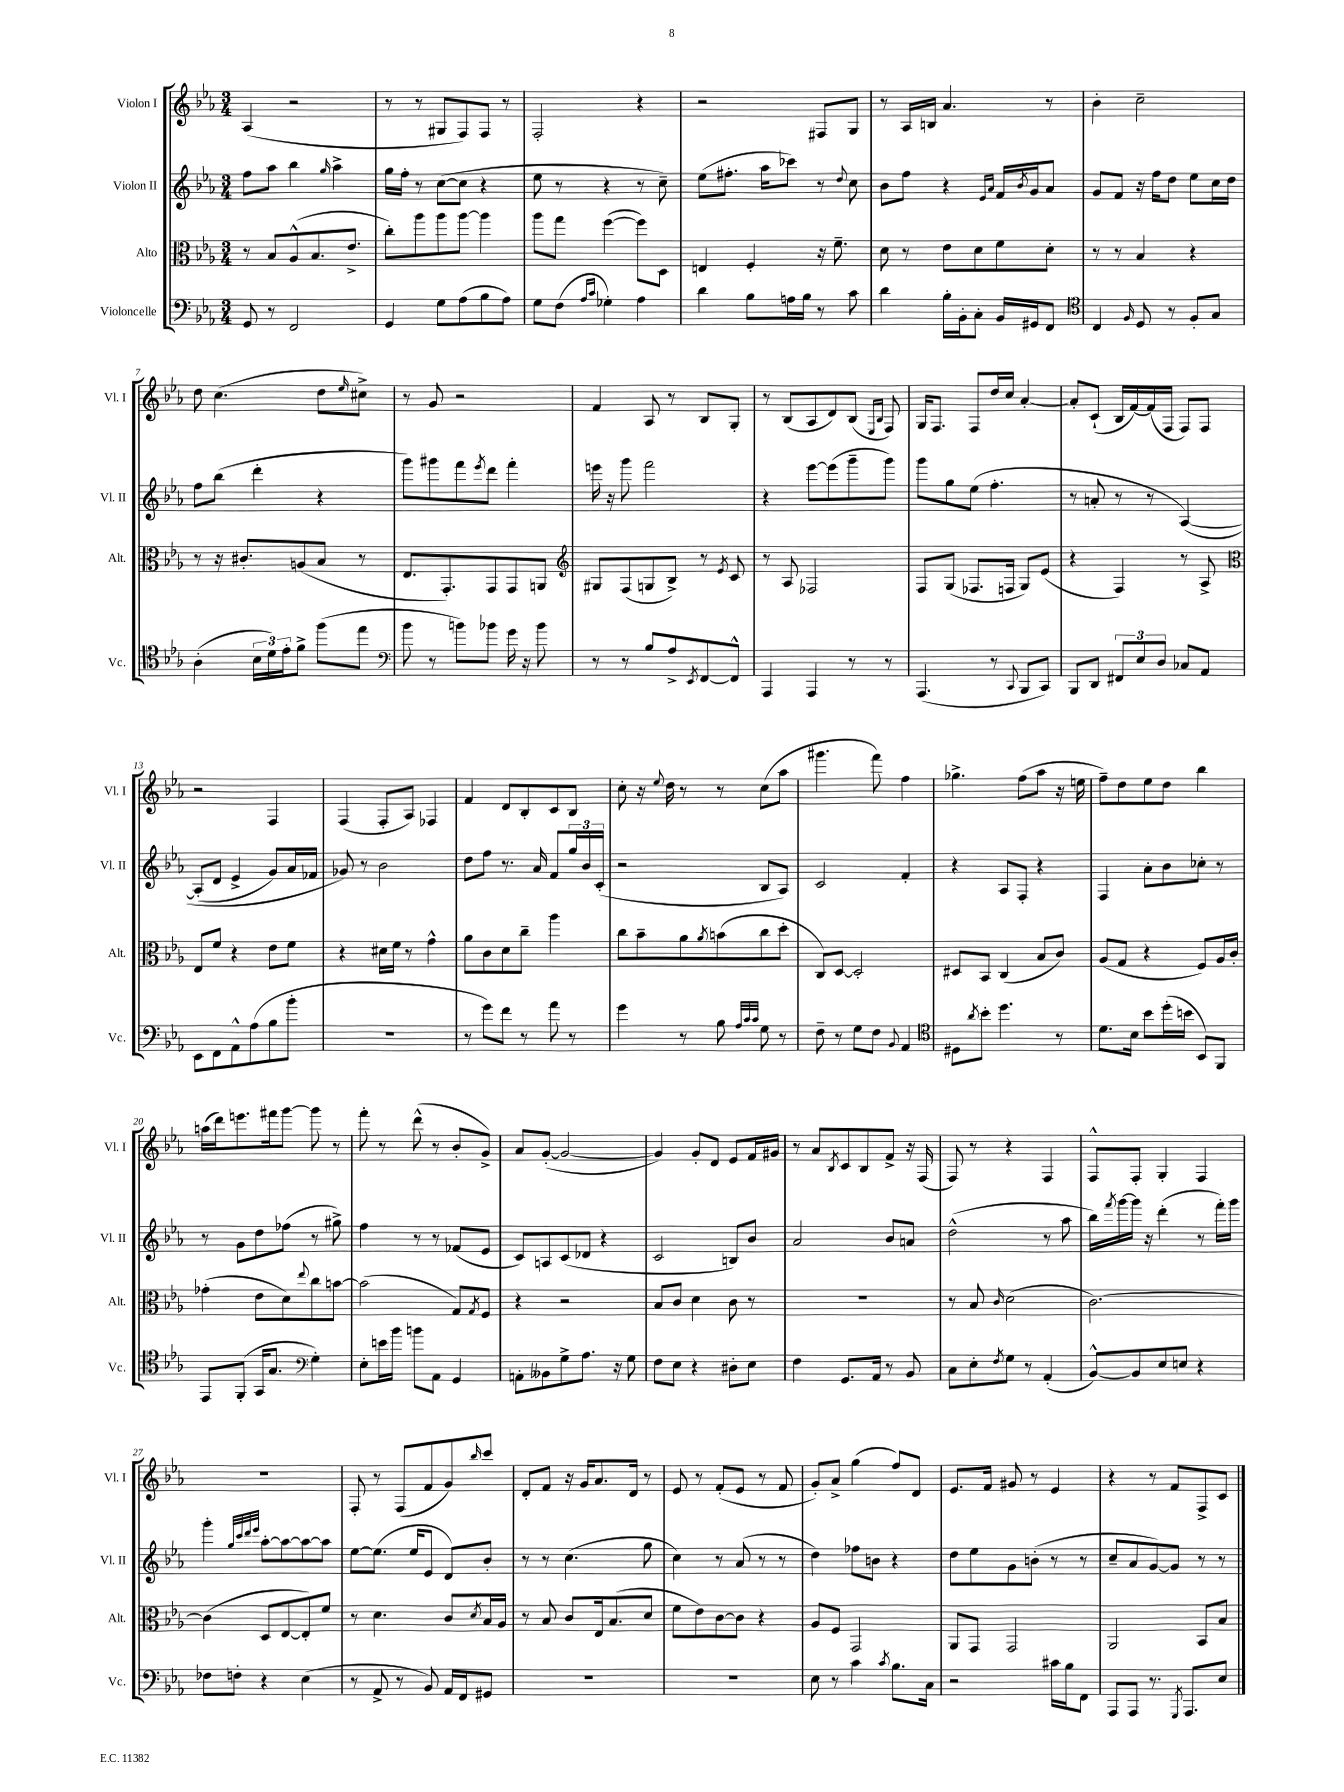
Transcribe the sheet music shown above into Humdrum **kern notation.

**kern	**kern	**kern	**kern
*staff4	*staff3	*staff2	*staff1
*clefF4	*clefC3	*clefG2	*clefG2
*k[b-e-a-]	*k[b-e-a-]	*k[b-e-a-]	*k[b-e-a-]
*M3/4	*M3/4	*M3/4	*M3/4
8GG/	8r	8ff\L	(4A-/
8r	8B-/L	8aa-\J	.
2FF/	(8A-^^/	4bb-\	2r
.	8.B-/	.	.
.	.	16qqgg/	.
.	.	4aa-^\	.
.	8.e-^/J	.	.
=	=	=	=
4GG/	8cc'\L)	16gg\LL	8r
.	.	16ff'\JJ	.
.	8aa-\	8r	8r
8G\L	8aa-\	([8cc\L	8G#/L
(8A-\	[8aa-\J	8cc\]J	8F/)
8B-\	4aa-\]	4r	8F/J
8A-\J)	.	.	8r
=	=	=	=
8G\L	8aa-\L	8ee-\	2F'/
(8F\J	8gg\J	8r	.
16qqA-/LL	.	.	.
16qqc/JJ	.	.	.
4G-'\)	([4ff\	4r	.
4A-\	8ff\]L)	8r	4r
.	8D\J	8cc~\)	.
=	=	=	=
4d\	4E/	(8ee-\L	2r
.	.	8.ff#'\J	.
8B-\L	4F'/	.	.
.	.	16aa-\LK	.
16A\L	.	8ccc-\J)	.
16B-\JJ	.	.	.
8r	16r	8r	8F#/L
.	8.f~\	.	.
.	.	8qqdd/	.
8c\	.	8cc\	8G/J
=	=	=	=
4d\	8d\	8b-\L	8r
.	8r	8ff\J	16A-/LL
.	.	.	16B/JJ
16B-'\LL	8e-\L	4r	4.a-/
16BB-'\J	.	.	.
8C'\J	8d\	.	.
.	.	16qqe-/LL	.
.	.	16qqa-/JJ	.
16BB-/LL	8f\	16f/LL	.
.	.	8qb-/	.
16GG#/J	.	16g/J	.
8FF/J	8d'\J	8a-/J	8r
=	=	=	=
*clefC4	*	*	*
4C/	8r	8g/L	4b-'\
.	8r	8f/J	.
16qqF/	.	.	.
8D/	4B-/	16r	2cc~\
.	.	16ff\LK	.
8r	.	8dd\J	.
8F'/L	4r	8ee-\L	.
8G/J	.	16cc\L	.
.	.	16dd\JJ	.
=	=	=	=
(4A-'\	8r	8ff\L	8dd\
.	16r	(8bb-\J	(4.cc\
.	8.c#'/L	.	.
24B-\LL	.	4ddd'\	.
24d\)	.	.	.
24e-'\J	.	.	.
8f^\J	(8A/	.	.
(8ff\L	8B-/J	4r	8dd\L
.	.	.	16qqee-/
8ee-\J	8r	.	8cc#^\J)
=	=	=	=
*clefF4	*	*	*
8b-\	8.E-/L	8ggg\L)	8r
8r	.	8ggg#\	8g/
.	8.GG'/)	.	.
8b\L)	.	8fff\	2r
.	.	8qeee-/	.
8b-\J	8GG/	8ddd\J	.
16g\	8GG/	4fff'\	.
16r	.	.	.
8b-\	8AA/J	.	.
=	=	=	=
*	*clefG2	*	*
8r	8G#/L	16eee\	4f/
.	.	16r	.
8r	(8F/	8ggg\	.
8B-/L	8G/	2fff\	8A-/
8A-^/	8B-^/J)	.	8r
8qEE-/	.	.	.
[8FF/	8r	.	8B-/L
.	8qe-/	.	.
8FF^^/]J	8c/	.	8G'/J
=	=	=	=
4AAA-/	8r	4r	8r
.	8A-/	.	(8B-/L
4AAA-/	2F-/	[8eee-\L	8A-/
.	.	(8eee-\]	8d/)
8r	.	8ggg~\	(8B-/J
.	.	.	16qqE-/LL
.	.	.	16qqB-/JJ
8r	.	8ggg\J)	8F/)
=	=	=	=
(4.AAA-/	8F/L	8ggg\L	16G/LK
.	.	.	8.F/J
.	(8G/J	8gg\	.
.	8.F-/L	(8ee-\J	8F/L
8r	.	4.ff'\	16dd/L
.	16F/Jk	.	16cc/JJ
8qqCC/	.	.	.
8BBB-/L	8G/L)	.	[4a-'/
8CC/J)	(8e-/J	.	.
=	=	=	=
8BBB-/L	4r	8r	8a-'/]L
8DD/J	.	8a'/	(8c`/J
12FF#/L	4F/)	8r	16B-/LL
.	.	.	[16f/)
12E-/	.	.	.
.	.	8r	(16f/]
12D/J	.	.	.
.	.	.	16F/JJ
8C-/L	8r	&([4A-/)	8F/L)
8AA-/J	8A-^/	.	8F/J
=	=	=	=
*	*clefC3	*	*
8EE-\L	8E-/L	(8A-'/]L	2r
8FF\	8f/J	8d/J	.
8AA-^^\	4r	4e-^/	.
(8A-\	.	.	.
8B-\	8e-\L	8g/L)	4F/
8b-'\J	8f\J	16a-/L	.
.	.	16f-/JJ	.
=	=	=	=
2.r	4r	8g-/&)	(4F/
.	.	8r	.
.	16d#\LL	2b-\	8F'/L
.	16f\JJ	.	.
.	8r	.	8A-/J)
.	4g^^\	.	4F-/
=	=	=	=
8r	8a-\L	8dd\L	4f/
8g\L)	8c\	8ff\J	.
8f\J	8d\	8.r	8d/L
8r	8cc~\J	.	8B-'/
.	.	16a-/	.
8a-\	4aa-\	8f/L	8c/
8r	.	24gg/L	8B-/J
.	.	24b-/	.
.	.	(24c'/JJ	.
=	=	=	=
4g\	8cc\L	2r	8cc'\
.	8b-~\	.	16r
.	.	.	8qqee-/
.	.	.	16dd\
8r	8a-\	.	8r
.	8qa-/	.	.
8B-\	(8b\	.	8r
32qqA-/LLL	.	.	.
32qqc/	.	.	.
32qqc/JJJ	.	.	.
8G\	8cc\	8B-/L	(8cc\L
8r	8dd'\J	8A-/J)	8aa-\J
=	=	=	=
8F~\	8C/L)	2c/	4.ggg#\
8r	[8D/J	.	.
8G\L	2D'/]	.	.
8F\J	.	.	8fff\)
8qqBB-/	.	.	.
4AA-/	.	4f'/	4ff\
=	=	=	=
*clefC4	*	*	*
8D#\L	8D#/L	4r	4.gg-^\
8qa-/	.	.	.
8b-'\J	8BB-/J	.	.
4.dd\	(4C/	8A-/L	.
.	.	8F'/J	(8ff\L
.	8B-/L	4r	8aa-\J
8r	8c/J)	.	16r
.	.	.	16ee\
=	=	=	=
8.d\L	(8A-/L	4F/	8ff~\L)
.	8G/J	.	8dd\
16B-\Jk	.	.	.
8b-\L	4r	8a-'\L	8ee-\
(16dd'\L	.	8b-\	8dd\J
16b\JJ	.	.	.
8BB-/L)	8F/L)	8cc-'\J	4bb-\
8FF/J	16A-/L	8r	.
.	16c'/JJ	.	.
=	=	=	=
8EE-/L	(4g-'\	8r	(16aa\LL
.	.	.	16ddd\J)
(8FF'/J	.	8g\L	8.eee\
16GG/LK	8e-\L	8dd\	.
8.G/J	.	.	16fff#\k
.	8d\)	(8ff-\J	[8ggg\J
*clefF4	*	*	*
.	8qqee-/	.	.
4G'\)	8cc\	8r	8ggg\]
.	[8b\J	8gg#^\)	8r
=	=	=	=
8E-'\L	(2b\]	4ff\	8fff'\
16e\L	.	.	8r
16b-\JJ	.	.	.
8b\L	.	8r	(8ddd^^\
8AA-\J	.	8r	8r
4GG/	8G/L)	(8f-/L	8b-'/L
.	8qG/	.	.
.	8F/J	8e-/J	8g^/J)
=	=	=	=
8AA'\L	4r	8c/L)	8a-/L
8BB--\	.	8A/	([8g'/J
8G^\	2r	(8c/	2g/_
8.A-\J	.	8d-/J	.
.	.	4r	.
16r	.	.	.
8G\	.	.	.
=	=	=	=
8F\L	8B-/L	2c/	4g/])
8E-\J	8c/J	.	.
4r	4d\	.	8g'/L
.	.	.	8d/J
8D#'\L	8c\	8B/L)	8e-/L
8E-\J	8r	8b-/J	16f/L
.	.	.	16g#/JJ
=	=	=	=
4F\	2.r	2a-/	8r
.	.	.	8a-/L
.	.	.	8qB-/
8.GG/L	.	.	8c/
.	.	.	8B-/
16AA-/Jk	.	.	.
8r	.	8b-/L	8f^/J
8BB-/	.	8a/J	16r
.	.	.	(16F/
=	=	=	=
8C\L	8r	(2dd^^\	8F/)
8E-'\	8B-/	.	8r
8qF/	16qqc/	.	.
8G\J	(2d\	.	4r
8r	.	.	.
(4AA-'/	.	8r	4F/
.	.	8aa-\	.
=	=	=	=
[8BB-^^/L)	[2.c\)	16bb-\LL)	8F^^/L
.	.	8qfff/	.
.	.	[16ggg\	.
8BB-/]	.	16ggg\]JJ	8F'/J
.	.	16r	.
8E-/	.	(4ddd'\	4G'/
8E/J	.	.	.
4r	.	8r	4F/
.	.	16fff'\LL)	.
.	.	16ggg\JJ	.
=	=	=	=
8F-\L	(4c\]	4ggg'\	2.r
8F'\J	.	.	.
.	.	32qqgg/LLL	.
.	.	32qqccc/	.
.	.	32qqddd/	.
.	.	32qqeee-/JJJ	.
4r	8D/L	[8aa-'\L	.
.	[8E-/	8aa-\_	.
(4E-\	8E-'/])	8aa-\_	.
.	8f/J	8aa-\]J	.
=	=	=	=
8r	8r	[8ee-\L	8F'/
8AA-^/	4.d\	(8.ee-\]J	8r
8r	.	.	(8F/L
.	.	16ee-/LK	.
8BB-/)	.	8e-/J	8f/
16AA-/LL	8c/L	8d/L)	8g/)
16FF/J	.	.	.
.	8qd/	.	16qqbb-/
8GG#/J	16B-/L	8b-'/J	8ccc/J
.	16A-/JJ	.	.
=	=	=	=
2.r	8r	8r	8d'/L
.	8B-/	8r	8f/J
.	8c/L	(4.cc\	16r
.	.	.	16g/LK
.	16E-/k	.	8.a-/
.	(8.B-/	.	.
.	.	.	16d/Jk
.	8d/J	8gg\	8r
=	=	=	=
2.r	8f\L	4cc\)	8e-/
.	8e-\)	.	8r
.	[8c\	8r	(8f'/L
.	8c\]J	(8a-/	8e-/J
.	4r	8r	8r
.	.	8r	8f/
=	=	=	=
8E-\	8A-/L	4dd\)	8g'/L)
8r	8F/J	.	8a-^/J
4c\	2GG/	8ff-\L	(4gg\
.	.	8b\J	.
8qc/	.	.	.
8.B-\L	.	4r	8ff/L)
.	.	.	8d/J
16C\Jk	.	.	.
=	=	=	=
2r	8AA-/L	8dd\L	8.e-/L
.	8GG/J	8ee-\	.
.	.	.	16f/Jk
.	2GG/	8g\	8g#/
.	.	(8b'\J	8r
16c#\LL	.	8r	4e-/
16B-\J	.	.	.
8FF\J	.	8r	.
=	=	=	=
8AAA-/L	2AA-/	8cc~/L	4r
8AAA-/J	.	8a-/	.
8.r	.	[8g/)	8r
.	.	8g/]J	8f/L
8qGGG/	.	.	.
8.AAA-/L	.	.	.
.	8BB-/L	8r	8F^/
8E-/J	8B-/J	8r	8c/J
==	==	==	==
*-	*-	*-	*-
